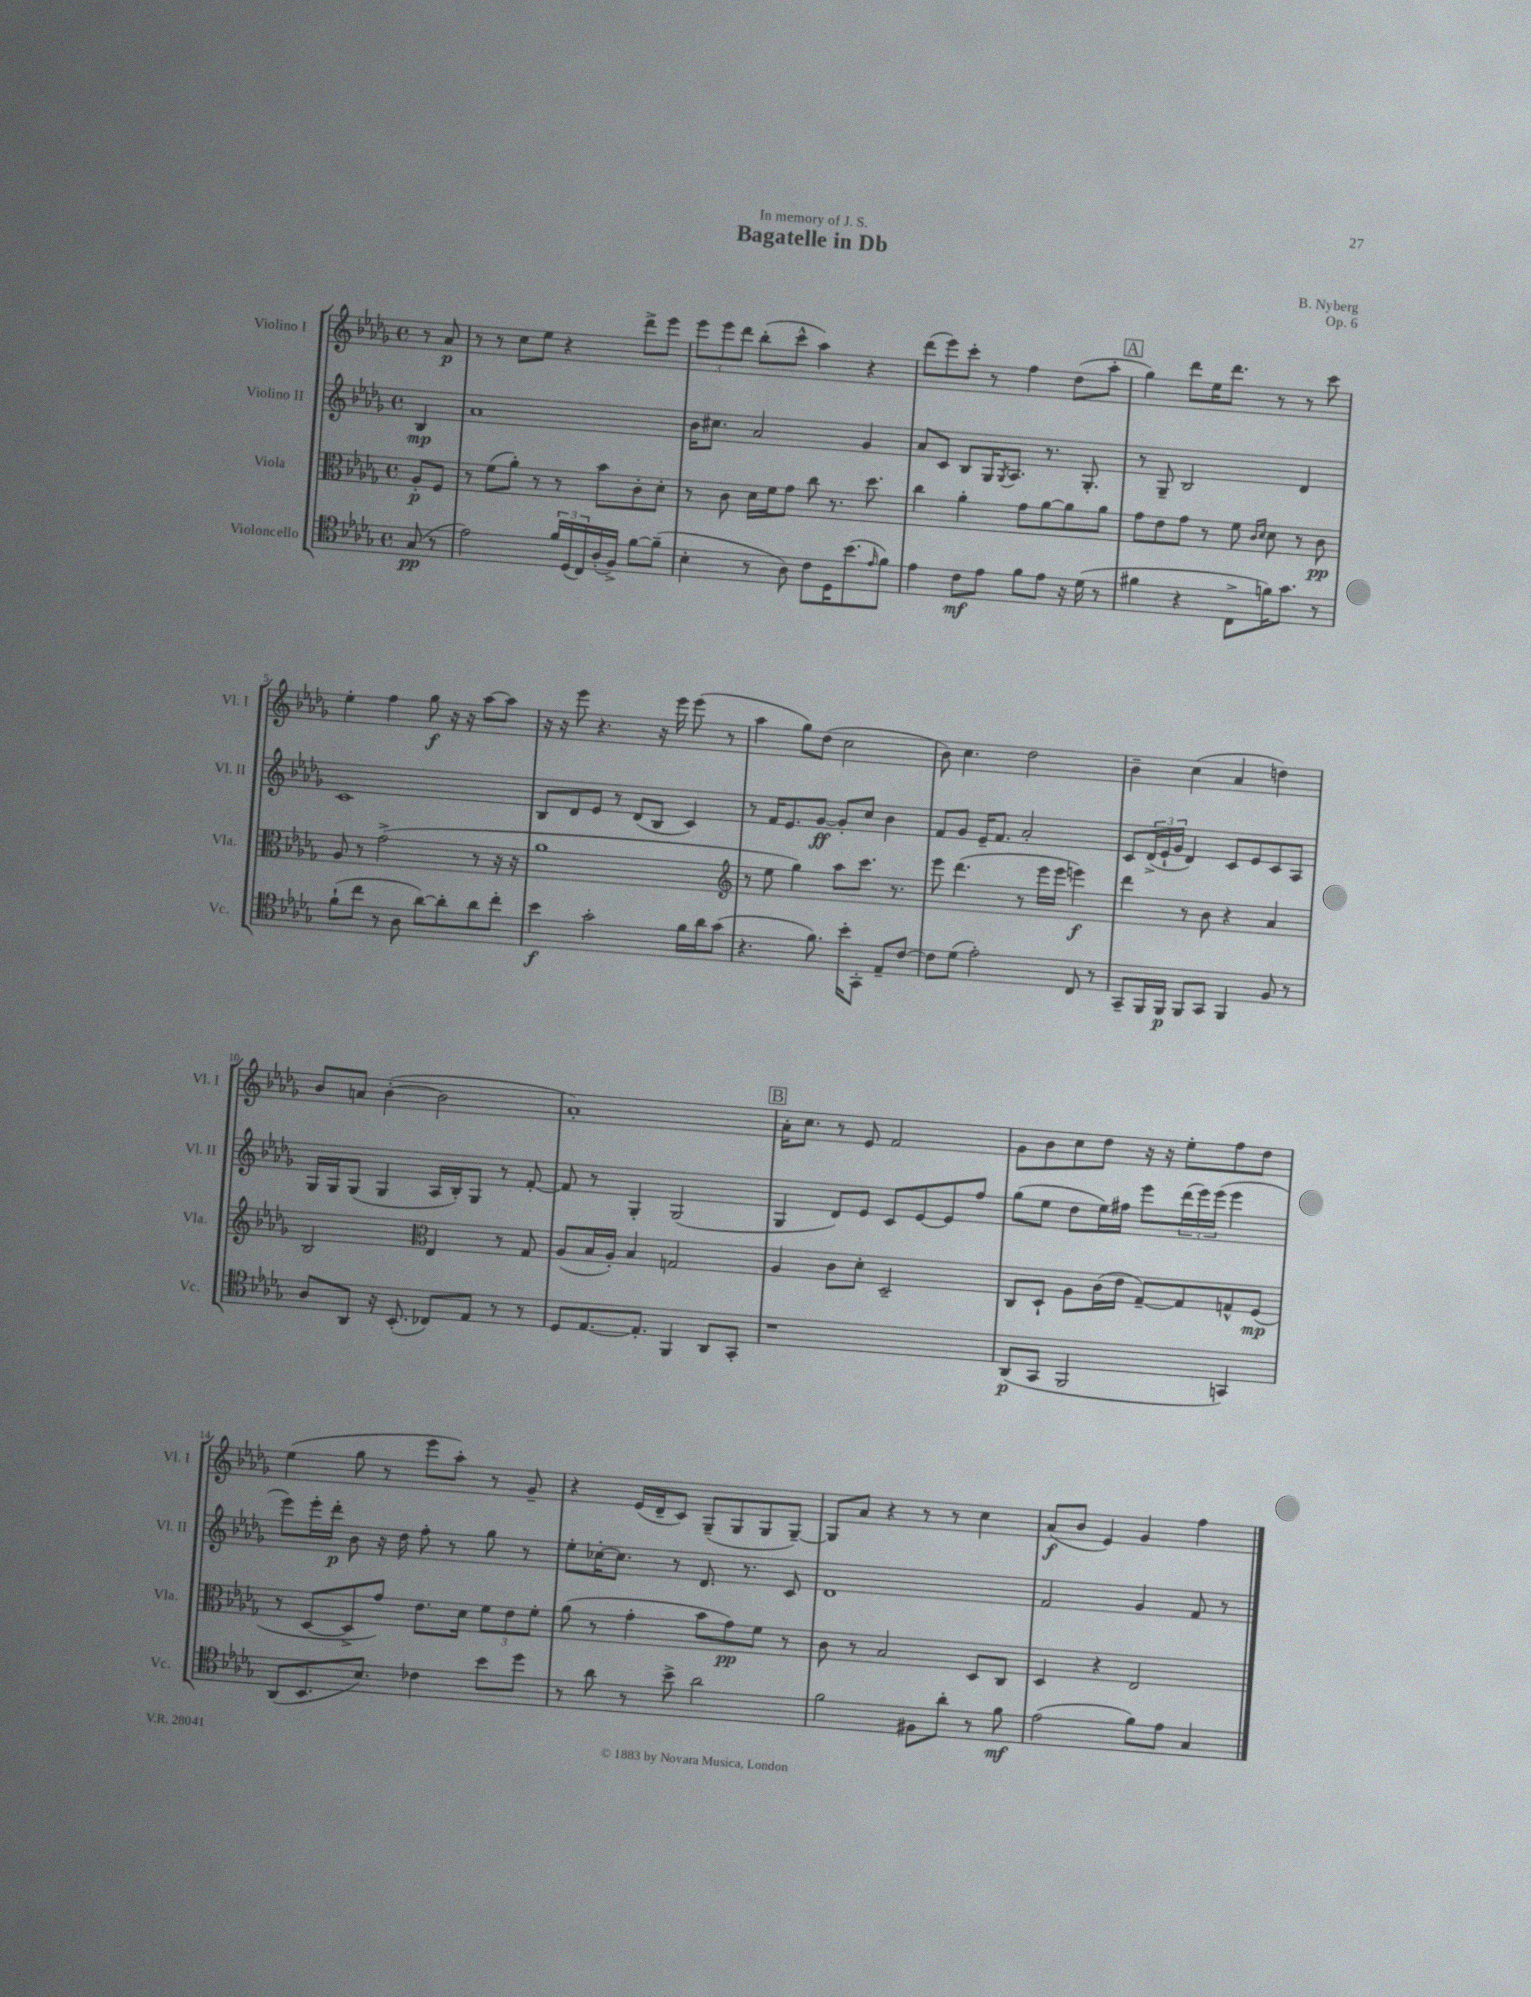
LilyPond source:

\header { title = "Bagatelle in Db" composer = "B. Nyberg" dedication = "In memory of J. S." opus = "Op. 6" }
<<
\new StaffGroup <<
\new Staff = "s0" \with { instrumentName = "Violino I" shortInstrumentName = "Vl. I" } {
    \clef treble \key des \major \defaultTimeSignature \time 4/4 \partial 4
    r8 aes'8\p |
    r8 r8 c''8 ees''8 r4 des'''8-> ees'''8 |
    \tuplet 3/2 { ees'''8 ees'''8 des'''8 } bes''8-.( c'''8-^ aes''4) r4 |
    des'''8( ees'''8) c'''8-. r8 f''4 des''8( aes''8-. |
    \mark \markup { \box "A" } ges''4) des'''8 ees''16 des'''8. r8 r8 c'''8 |
    ees''4-. f''4 ges''8\f r16 r16 aes''8~ aes''8 |
    r16 r16 ees'''8 r4. r16 ees'''16 ees'''8( r8 |
    aes''4 ges''8) des''8( c''2 |
    bes'8) c''4. des''2 |
    bes'4-- c''4( aes'4 d''4) |
    bes'8 a'8 bes'4~-.( bes'2 |
    aes'1-.) |
    \mark \markup { \box "B" } aes'16-. c''8. r8 ees'8 f'2 |
    ges'8 bes'8 c''8 des''8 r16 r16 ees''8-. f''8 des''8 |
    ees''4( ges''8 r8 ees'''8 aes''8-.) r8 ges'8-- |
    r4 ees'16( des'16-- c'8) ges8--( ges8 ges8 ges8~--) |
    ges8 aes'8 r4 r8 r8 c''4 |
    aes'8\f( bes'8 ees'4) ges'4 f''4 \bar "|." |
}
\new Staff = "s1" \with { instrumentName = "Violino II" shortInstrumentName = "Vl. II" } {
    \clef treble \key des \major \defaultTimeSignature \time 4/4 \partial 4
    bes4\mp |
    aes'1 |
    bes'16 cis''8. aes'2 ges'4 |
    aes'8 c'8 bes8 ges16 \acciaccatura { ges8 } aes8. r8. ges8.-. |
    \mark \markup { \box "A" } r8 ges8-- bes2 des'4 |
    c'1 |
    bes8 des'8 ees'8 r8 des'8( bes8 c'4) |
    r8 f'16 ees'8. ges'8~\ff ges'8-. c''8 bes'4 |
    f'8 ges'8 ees'16-- f'8. aes'2-. |
    c'8 \tuplet 3/2 { des'16->( ees'16-! ges'16 } des'4) c'8 ees'8 c'8 aes8 |
    ges16 ges16 ges8( ges4 aes16 bes16-.) ges8 r8 f'8~-. |
    f'8 r8 ges4-. ges2( |
    \mark \markup { \box "B" } ges4 des'8) ees'8 c'8 ees'8~ ees'8 f''8 |
    ges''8( ees''8 des''8 ees''16) fis''16 ees'''8 \tuplet 3/2 { des'''16( ees'''16) ees'''16( } ees'''4 |
    ees'''8) ees'''16-. des'''16-.\p bes'8 r16 des''16 f''8-. r8 ges''8 r8 |
    ees''8-. ces''16~-. ces''8. r8 des'8. r8. c'8 |
    des'1 |
    f'2 ges'4 f'8 r8 \bar "|." |
}
\new Staff = "s2" \with { instrumentName = "Viola" shortInstrumentName = "Vla." } {
    \clef alto \key des \major \defaultTimeSignature \time 4/4 \partial 4
    aes8-.\p f8 |
    r8 f'8( aes'8-.) r8 r8 bes'8 c'8-. des'8-. |
    r8 c'8 des'16 f'16 ges'8 c''8 r8. des''8. |
    c''4 aes'4-. ges'8 aes'8~ aes'8 aes'8 |
    \mark \markup { \box "A" } ges'8 ees'8 ges'8 r8 f'8 \grace { c'16 des'16 } des'8 r8 c'8\pp |
    aes8 r8 ges'2->( r8 r16 r16 |
    aes'1 |
    \clef treble r8 ees''8 ges''4) aes''8 c'''8. r8. |
    ees'''8 des'''4.( r8 ees'''16 ees'''16 e'''4\f) |
    des'''4 r8 bes'8 r4 aes'4 |
    bes2 \clef alto ees4 r8 ges8 |
    aes8( bes16 aes16-.) bes4 g2 |
    \mark \markup { \box "B" } aes4 c'8 des'8-. des2-- |
    c8 des8-! aes8 c'16( ees'16 ges8~--) ges8 g8-^ f8\mp( |
    r8 des8~ des8-> ges'8) ees'8. des'16 \tuplet 3/2 { f'8 ees'8 f'8-. } |
    aes'8( r8 ges'4-. bes'8 ges'8\pp) f'8 r8 |
    c'8 r8 bes2 des8 c8 |
    des4 r4 ees2 \bar "|." |
}
\new Staff = "s3" \with { instrumentName = "Violoncello" shortInstrumentName = "Vc." } {
    \clef tenor \key des \major \defaultTimeSignature \time 4/4 \partial 4
    ges8\pp( r8 |
    ees'2) \tuplet 3/2 { f'16 des16( c16) } aes16-.( f16->) f'8~ f'8--( |
    bes4-. r8 aes8) c'8 des16 bes'8.( \grace { ees'16 } f'8) |
    ees'4 c'8\mf ees'8 f'8 ees'8 r16 des'16( r8 |
    \mark \markup { \box "A" } fis'4 r4 c8-> f'16) ges'8. r8 |
    f'8-!( c''8 r8 aes8 aes'8~) aes'8-. aes'8 c''8-. |
    bes'4\f ges'2-. f'16 aes'16 ges'8( |
    r4. f'8.) bes'16-. ges,8-. ees8-- c'8~ |
    c'8 des'8( ees'2-.) c8 r8 |
    ges,8-- f,16 f,16\p f,8 ges,8 f,4 f8 r8 |
    aes8 aes,8 r16 bes,8.-.( ces8) ees8 r8 r8 |
    des8 ees8.~ ees8.-. f,4 aes,8 ges,8-. |
    \mark \markup { \box "B" } r1 |
    aes,8\p( ges,8 f,2 g,4) |
    aes,8( bes,8. bes8.) ces'4 bes'8 des''8 |
    r8 aes'8 r8 bes'8-> aes'2 |
    f'2 fis8 aes'8-. r8 f'8\mf |
    ees'2( f'8) ees'8 ges4 \bar "|." |
}
>>
>>
